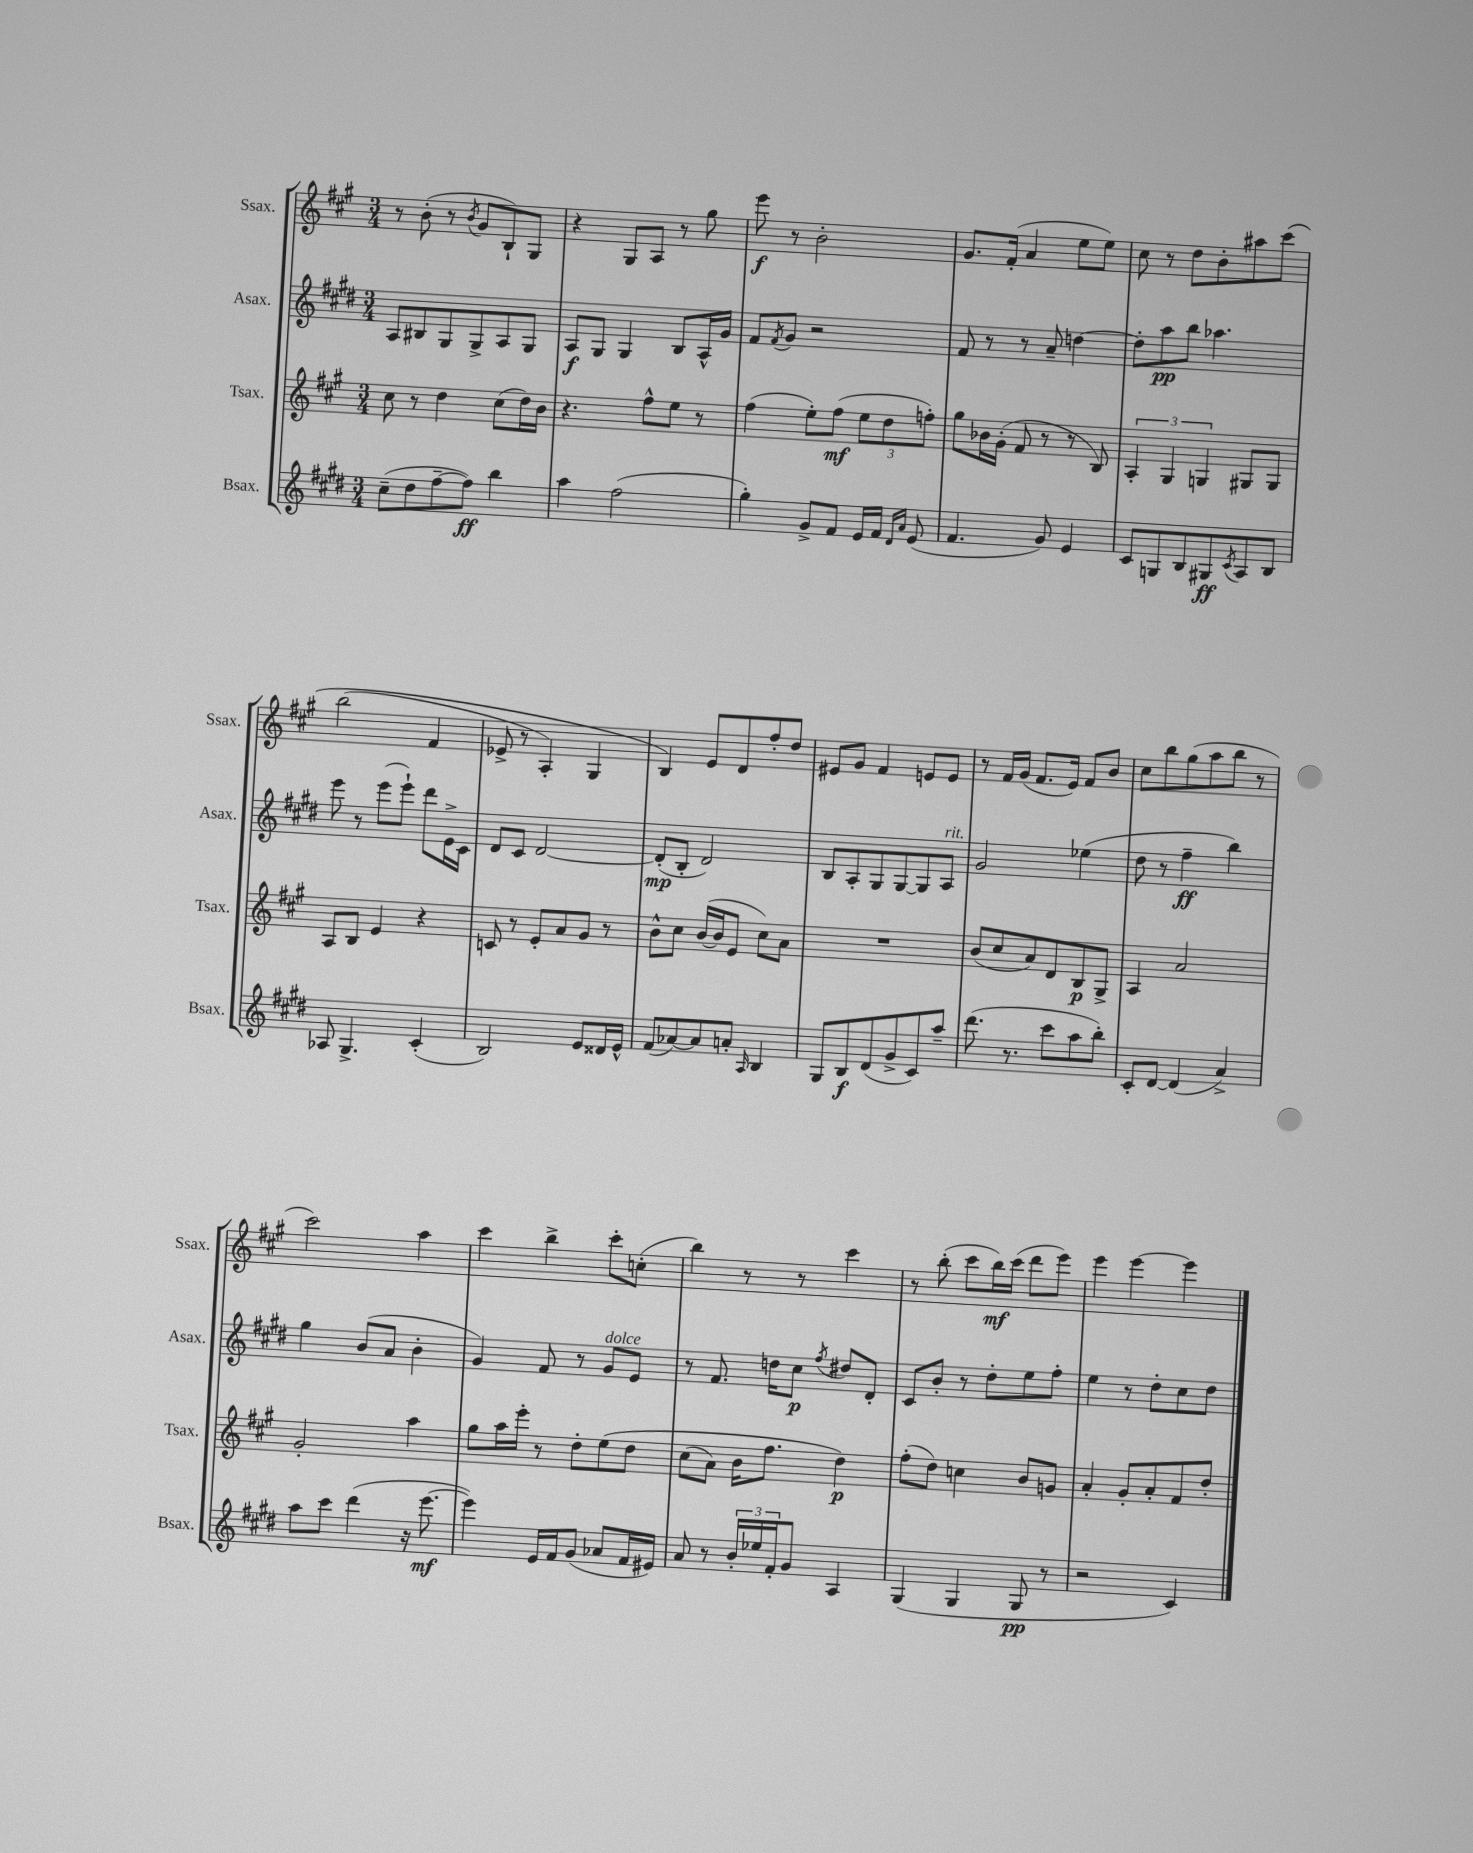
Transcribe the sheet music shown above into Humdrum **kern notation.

**kern	**kern	**kern	**kern
*staff4	*staff3	*staff2	*staff1
*clefG2	*clefG2	*clefG2	*clefG2
*k[f#c#g#d#]	*k[f#c#g#]	*k[f#c#g#d#]	*k[f#c#g#]
*M3/4	*M3/4	*M3/4	*M3/4
(8cc#~	8cc#	8A	8r
8dd#	8r	8B#	(8b'
[8ff#~	4dd	8G#	8r
.	.	.	8qb
8ff#])	.	8G#^	8g#
4bb	(8cc#	8A	8B`)
.	16dd)	8G#	8G#
.	16b	.	.
=	=	=	=
4aa	4.r	8A	4r
.	.	8G#	.
(2ff#	.	4G#	8G#
.	8ff#^^	.	8A
.	8ee	8B	8r
.	8r	16A^^	8gg#
.	.	16g#	.
=	=	=	=
4gg#')	(4ff#	8f#	8eee
.	.	8qf#	.
.	.	8g#	8r
8g#^	8ee')	2r	2b'
8f#	(8ff#	.	.
16e	12ee	.	.
16f#	.	.	.
.	12dd	.	.
16qqd#	.	.	.
16qqa	.	.	.
(8e	.	.	.
.	12ff')	.	.
=	=	=	=
4.f#	8gg#	8f#	8.g#
.	16b-	8r	.
.	(16g#'	.	(16f#'
.	8f#	8r	4a
8g#)	8r	8a~	.
4e	8r	[4dd	8ee
.	8B)	.	8ee)
=	=	=	=
8c#	6A'	8dd']	8cc#
8G	.	8aa	8r
.	6G#	.	.
8B	.	8bb	8dd
.	6G	.	.
8G#	.	4.aa-	8b'
8qc#	.	.	.
8A	8G#	.	8aa#
8B	8G#	.	&(8ccc#
=	=	=	=
8A-	8A	8eee	(2bb
4.G#^	8B	8r	.
.	4e	(8eee	.
.	.	8eee`)	.
(4c#'	4r	8ddd#	4f#
.	.	16e^	.
.	.	16c#	.
=	=	=	=
2B)	8c	8d#	8e-^
.	8r	8c#	8r
.	8e'	[2d#	4A')
.	8a	.	.
8e	8g#	.	4G#
16d##	8r	.	.
16e^^	.	.	.
=	=	=	=
(8f#	8b^^	(8d#']	4B&)
[8a-)	8cc#	8B'	.
8a-]	([16b	2d#)	8e
.	16b]	.	.
8a'	8e	.	8d
16qqA	.	.	.
4B	8cc#)	.	8ff#'
.	8a	.	8dd
=	=	=	=
8G#	2.r	8B	8e#
8B	.	8A'	8g#
(8d#	.	8G#	4f#
8g#^	.	[8G#	.
8c#)	.	8G#]	8e
8aa~	.	8A	8e
=	=	=	=
(8.ddd#	(8b	2g#	8r
.	8cc#	.	16f#
8.r	.	.	(16g#
.	8a)	.	8.f#
8ccc#	8d	.	.
.	.	.	16e)
8aa	8B	(4ee-	8f#
8bb')	8G#^	.	8b
=	=	=	=
8c#'	4A	8dd#	8cc#
[8d#	.	8r	8bb
(4d#]	2a	4ff#~	(8gg#
.	.	.	8aa
4a^)	.	4bb)	8bb
.	.	.	8r
=	=	=	=
8aa	2g#'	4gg#	2ccc#)
8ccc#	.	.	.
(4ddd#	.	(8b	.
.	.	8a	.
16r	4aa	4b'	4aa
[8.eee	.	.	.
=	=	=	=
4eee])	8gg#	4g#)	4ccc#
.	16aa	.	.
.	16eee'	.	.
16e	8r	8f#	4bb^
16f#	.	.	.
(8g#	8dd'	8r	.
8a-	&(8ee	8g#	8ccc#'
16f#	8dd	8e	(8cc'
16e#)	.	.	.
=	=	=	=
8a	(8cc#	8r	4bb)
8r	8a)	8.f#	.
24b'	16b	.	8r
24ee-	.	.	.
.	8.ff#	16dd	.
24f#'	.	.	.
8g#	.	8cc#	8r
.	.	8qff#	.
4A	4dd&)	8dd#	4ccc#
.	.	8d#'	.
=	=	=	=
(4G#	(8ff#'	8c#	8r
.	8dd)	8b'	(8bb'
4G#	4cc	8r	8ccc#
.	.	8dd#'	16bb)
.	.	.	(16ccc#
8G#	8b	8ee	8ddd
8r	8g	8ff#'	8eee)
=	=	=	=
2r	4a'	4ee	4eee
.	8g#'	8r	[4eee
.	8a'	8dd#'	.
4c#)	8f#	8cc#	4eee]
.	8dd'	8dd#	.
==	==	==	==
*-	*-	*-	*-
